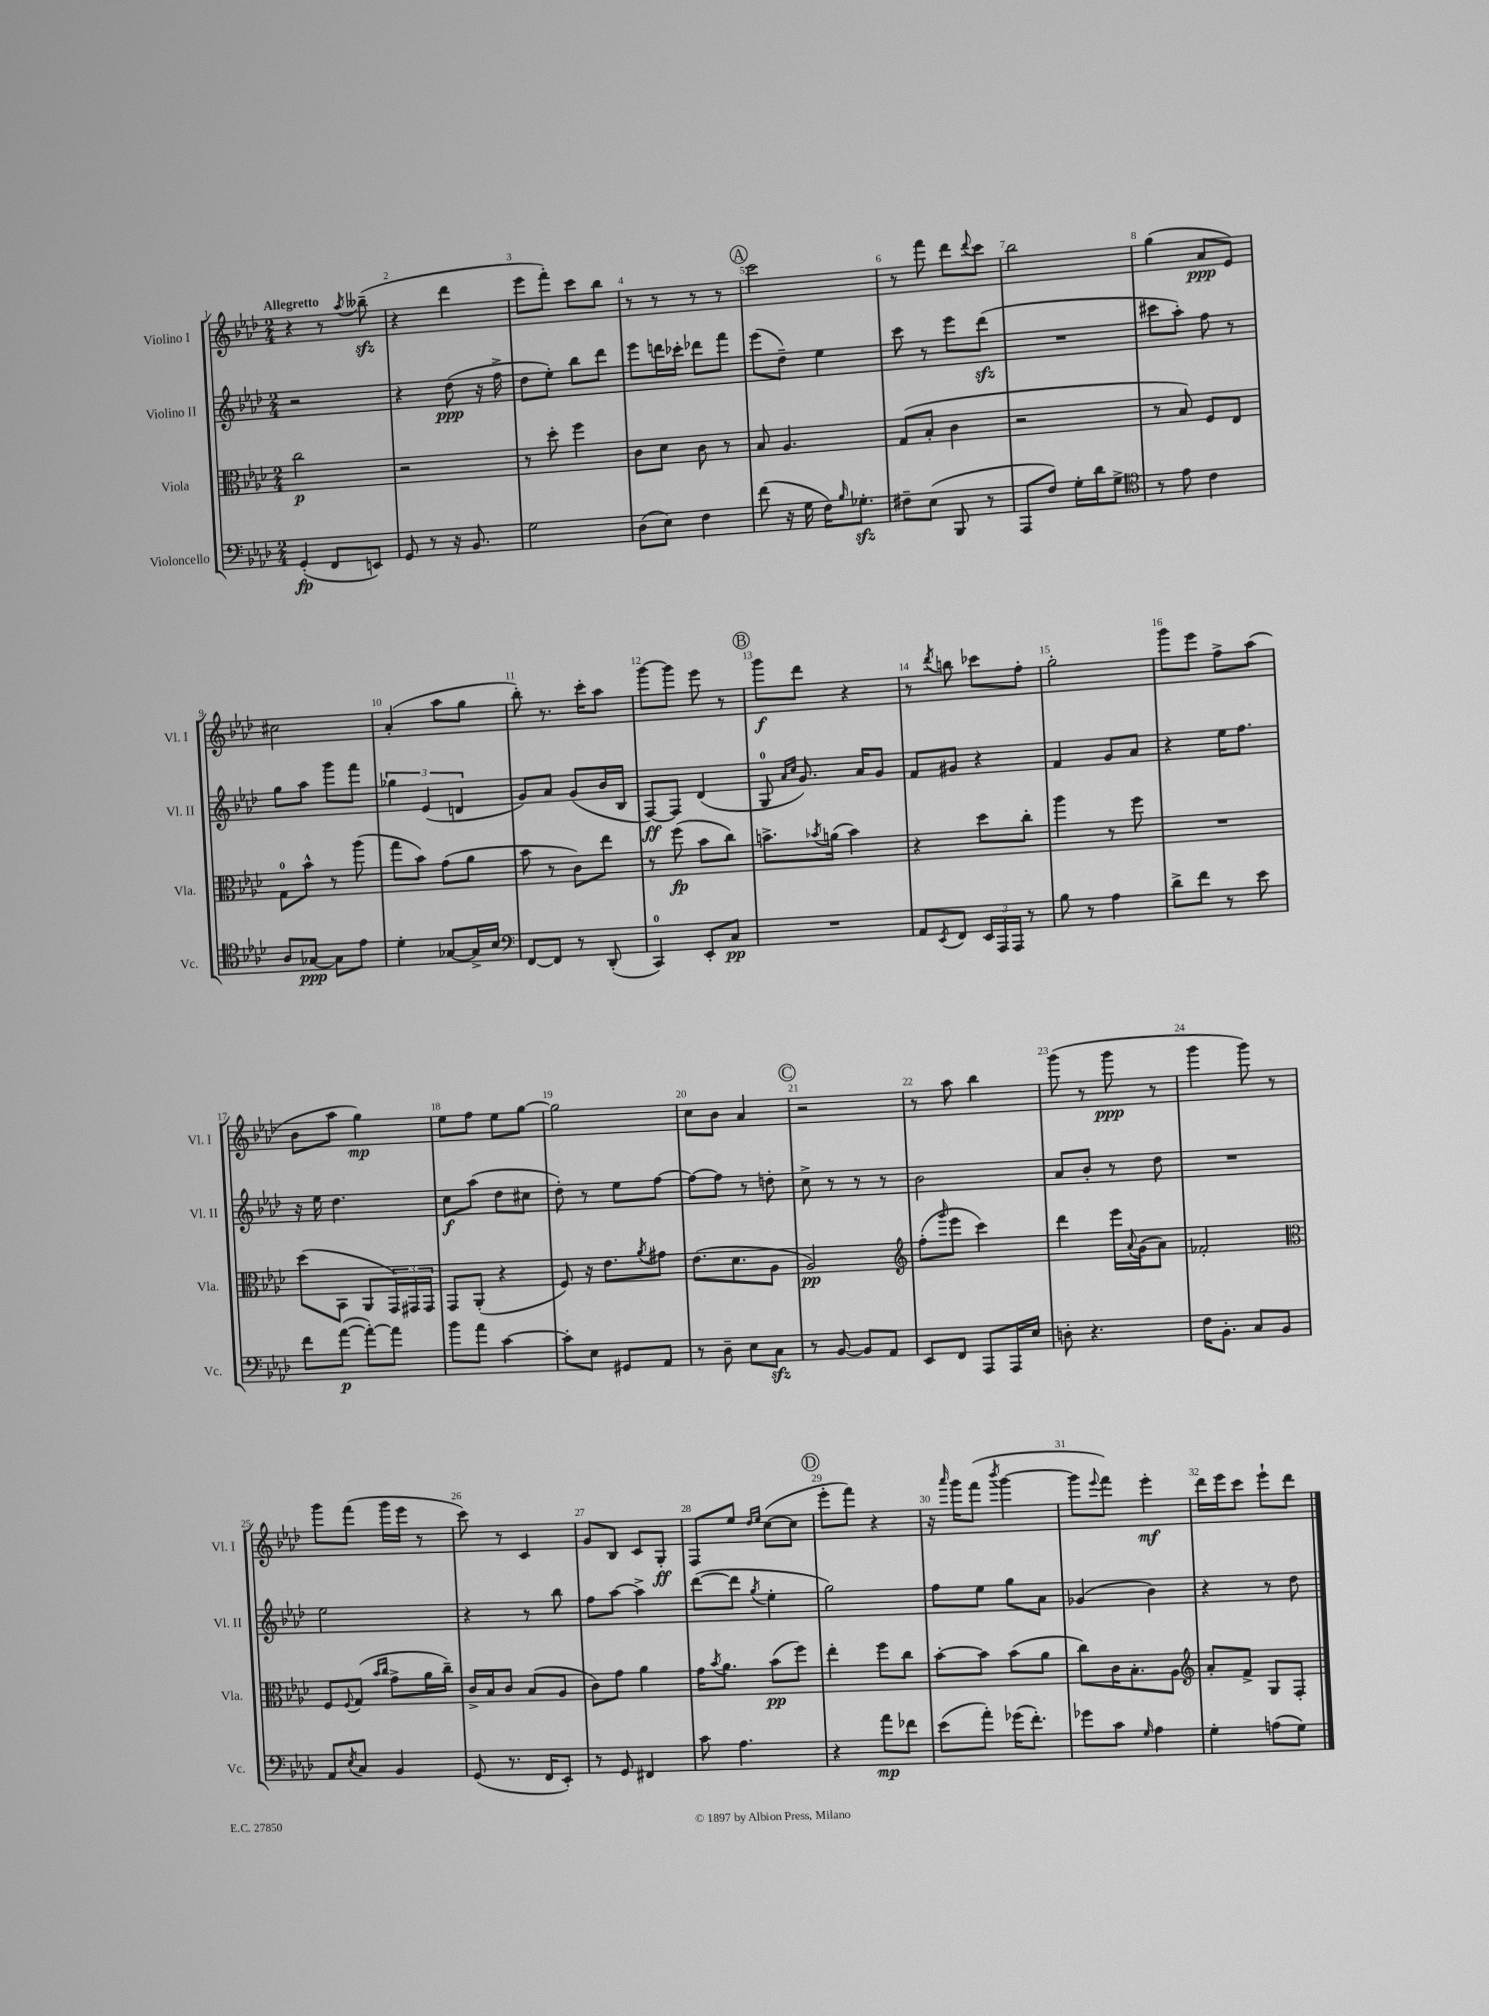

**kern	**dynam	**kern	**dynam	**kern	**dynam	**kern	**dynam
*part4	*part4	*part3	*part3	*part2	*part2	*part1	*part1
*staff4	*staff4	*staff3	*staff3	*staff2	*staff2	*staff1	*staff1
*I"Violoncello	*	*I"Viola	*	*I"Violino II	*	*I"Violino I	*
*I'Vc.	*	*I'Vla.	*	*I'Vl. II	*	*I'Vl. I	*
*clefF4	*	*clefC3	*	*clefG2	*	*clefG2	*
*k[b-e-a-d-]	*	*k[b-e-a-d-]	*	*k[b-e-a-d-]	*	*k[b-e-a-d-]	*
*M2/4	*	*M2/4	*	*M2/4	*	*M2/4	*
=1	=1	=1	=1	=1	=1	=1	=1
!	!	!	!	!	!	!LO:TX:a:B:t=Allegretto	!
(4GG'/	fp	2cc\	p	2r	.	4r	.
8FF/L	.	.	.	.	.	8r	.
.	.	.	.	.	.	8qaa-/	.
8EEn/J)	.	.	.	.	.	(8bb--Xzz~\	.
=2	=2	=2	=2	=2	=2	=2	=2
8GG/	.	2r	.	4r	.	4r	.
8r	.	.	.	.	.	.	.
16r	.	.	.	(8dd-\	ppp	4ddd-\	.
8.BB-/	.	.	.	.	.	.	.
.	.	.	.	16r	.	.	.
.	.	.	.	16ff^\	.	.	.
=3	=3	=3	=3	=3	=3	=3	=3
2G\	.	8r	.	8dd-\L	.	8eee-\L	.
.	.	8dd-'\	.	8ee-'\J)	.	8fff'\J)	.
.	.	4ff\	.	8bb-\L	.	8ccc\L	.
.	.	.	.	8ddd-\J	.	8bb-\J	.
=4	=4	=4	=4	=4	=4	=4	=4
(8D-\L	.	8c\L	.	8eee-\L	.	8r	.
8E-\J)	.	8d-\J	.	16dddn\L	.	8r	.
.	.	.	.	16ccc-X'\JJ	.	.	.
4F\	.	8c\	.	8ddd-X\L	.	8r	.
.	.	8r	.	8fff\J	.	8r	.
!!LO:REH:place=s1:t=A
=5	=5	=5	=5	=5	=5	=5	=5
(8f\	.	8B-/	.	(8eee-\L	.	2ccc\	.
16r	.	4.A-/	.	8dd-~\J)	.	.	.
16G\	.	.	.	.	.	.	.
16F\KL)	.	.	.	4ee-\	.	.	.
16qqB-/	.	.	.	.	.	.	.
8.G-Xzz'\J	.	.	.	.	.	.	.
=6	=6	=6	=6	=6	=6	=6	=6
8F#X~\L	.	(8G/L	.	8ccc\	.	8r	.
(8E-\J	.	8B-'/J	.	8r	.	8fff\	.
8BBB-/	.	4c\	.	8eee-\L	.	8ddd-\L	.
.	.	.	.	.	.	8qqddd-/	.
8r	.	.	.	(8ddd-zz\J	.	8ccc\J	.
=7	=7	=7	=7	=7	=7	=7	=7
8AAA-/L	.	2r	.	2r	.	2bb-\	.
8F/J)	.	.	.	.	.	.	.
16G'\LL	.	.	.	.	.	.	.
16d-\J	.	.	.	.	.	.	.
8G^\J	.	.	.	.	.	.	.
=8	=8	=8	=8	=8	=8	=8	=8
*clefC4	*	*	*	*	*	*	*
8r	.	8r	.	8ccc#X\L	.	(4gg\	.
8e-\	.	8B-/)	.	8aa-'\J)	.	.	.
4c\	.	8F/L	.	8ff\	.	8a-/L	ppp
.	.	8E-/J	.	8r	.	8e-/J)	.
!!LO:LB:g=z
=9	=9	=9	=9	=9	=9	=9	=9
8A-/L	.	8G\L	.	8gg\L	.	2cc#X\	.
[8G-X/J	ppp	8b-^^\J	.	8aa-\J	.	.	.
8G-\L]	.	8r	.	8ggg\L	.	.	.
8e-\J	.	(8aa-\	.	8fff\J	.	.	.
=10	=10	=10	=10	=10	=10	=10	=10
4d-'\	.	8gg\L	.	6gg-X\	.	(4a-'/	.
.	.	8b-\J)	.	.	.	.	.
.	.	.	.	(6e-/	.	.	.
[8G-X/L	.	(8g\L	.	.	.	8aa-\L	.
.	.	.	.	6dn/	.	.	.
16G-^/L]	.	8a-\J	.	.	.	8gg\J	.
16B-/JJ	.	.	.	.	.	.	.
=11	=11	=11	=11	=11	=11	=11	=11
*clefF4	*	*	*	*	*	*	*
[8FF/L	.	8b-\	.	8g/L)	.	8bb-'\)	.
8FF/J]	.	8r	.	8a-/J	.	8.r	.
8r	.	8c\L)	.	(8g/L	.	.	.
.	.	.	.	.	.	16ccc'\KL	.
(8DD-'/	.	8ee-\J	.	16b-/L	.	8aa-\J	.
.	.	.	.	16B-/JJ	.	.	.
=12	=12	=12	=12	=12	=12	=12	=12
4CC/)	.	8r	.	[8F/L)	ff	[8ggg\L	.
.	.	(8ff\	fp	8F/J]	.	8ggg\J]	.
8EE-'/L	.	8b-\L	.	(4d-/	.	8eee-\	.
8C/J	pp	8cc\J)	.	.	.	8r	.
!!LO:REH:place=s1:t=B
=13	=13	=13	=13	=13	=13	=13	=13
2r	.	8.bn^\L	.	8G/	.	8ggg\L	f
.	.	.	.	16qqa-/LL	.	.	.
.	.	.	.	16qqcc/JJ	.	.	.
.	.	.	.	8.g/)	.	8ddd-\J	.
.	.	8qb-X/	.	.	.	.	.
.	.	(16an\Jk	.	.	.	.	.
.	.	4b-\)	.	.	.	4r	.
.	.	.	.	16a-/KL	.	.	.
.	.	.	.	8g/J	.	.	.
=14	=14	=14	=14	=14	=14	=14	=14
8AA-/L	.	4r	.	8f/L	.	8r	.
8qEE-/	.	.	.	.	.	8qddd-/	.
8FF/J	.	.	.	8g#X/J	.	8bbn\	.
24EE-/LL	.	8dd-\L	.	4r	.	8ccc-X\L	.
24AAA-/	.	.	.	.	.	.	.
24AAA-/JJ	.	.	.	.	.	.	.
8r	.	8cc'\J	.	.	.	8ff'\J	.
=15	=15	=15	=15	=15	=15	=15	=15
8B-\	.	4aa-\	.	4f/	.	2gg'\	.
8r	.	.	.	.	.	.	.
4A-\	.	8r	.	8g/L	.	.	.
.	.	8ff\	.	8a-/J	.	.	.
=16	=16	=16	=16	=16	=16	=16	=16
8d-^\L	.	2r	.	4r	.	8ggg\L	.
8f\J	.	.	.	.	.	8eee-\J	.
8r	.	.	.	16ee-\KL	.	8ff^\L	.
.	.	.	.	8.ff\J	.	.	.
8e-\	.	.	.	.	.	(8aa-\J	.
!!LO:LB:g=z
=17	=17	=17	=17	=17	=17	=17	=17
8f\L	.	(8dd-\L	.	16r	.	8b-\L	.
.	.	.	.	16ee-\	.	.	.
([8a-\J	p	8BB-\J	.	4.dd-\	.	8aa-\J	.
8a-'\L_)	.	8AA-/L	.	.	.	4gg\)	mp
8a-\J]	.	24GG/L)	.	.	.	.	.
.	.	24GG#X/	.	.	.	.	.
.	.	24GG#/JJ	.	.	.	.	.
=18	=18	=18	=18	=18	=18	=18	=18
8b-\L	.	8GG/L	.	8cc\L	f	8ee-\L	.
8a-\J	.	(8AA-'/J	.	(8aa-\J	.	8ff\J	.
[4c\	.	4r	.	8dd-\L	.	8ee-\L	.
.	.	.	.	8cc#X\J	.	[8gg\J	.
=19	=19	=19	=19	=19	=19	=19	=19
8c'\L]	.	8F/)	.	8dd-'\)	.	2gg\]	.
8E-\J	.	16r	.	8r	.	.	.
.	.	8.e-\L	.	.	.	.	.
8GG#X/L	.	.	.	8ee-\L	.	.	.
.	.	8qa-/	.	.	.	.	.
8AA-/J	.	8g#X\J	.	[8ff\J	.	.	.
=20	=20	=20	=20	=20	=20	=20	=20
8r	.	(8.e-\L	.	8ff\L_	.	8cc\L	.
8D-~\	.	.	.	8ff\J]	.	8b-\J	.
.	.	8.d-\	.	.	.	.	.
8E-\L	.	.	.	8r	.	4a-/	.
8Czz\J	.	8A-\J	.	8ddn'\	.	.	.
!!LO:REH:place=s1:t=C
=21	=21	=21	=21	=21	=21	=21	=21
8r	.	2A-/)	pp	8cc^\	.	2r	.
[8BB-/	.	.	.	8r	.	.	.
8BB-/L]	.	.	.	8r	.	.	.
8AA-/J	.	.	.	8r	.	.	.
=22	=22	=22	=22	=22	=22	=22	=22
*	*	*clefG2	*	*	*	*	*
8EE-/L	.	(8ff'\L	.	2b-\	.	8r	.
.	.	16qqggg/	.	.	.	.	.
8FF/J	.	8eee-\J	.	.	.	8aa-\	.
8AAA-/L	.	4ccc\)	.	.	.	4bb-\	.
16AAA-/L	.	.	.	.	.	.	.
16E-/JJ	.	.	.	.	.	.	.
=23	=23	=23	=23	=23	=23	=23	=23
8Dn'\	.	4ddd-\	.	8a-/L	.	(8ggg\	.
4.r	.	.	.	8b-'/J	.	8r	.
.	.	16eee-\LL	.	8r	.	8ggg\	ppp
.	.	8qqa-/	.	.	.	.	.
.	.	(16g\J	.	.	.	.	.
.	.	8a-\J)	.	8dd-\	.	8r	.
=24	=24	=24	=24	=24	=24	=24	=24
16F\KL	.	2f-X'/	.	2r	.	4ggg\	.
8.BB-'\J	.	.	.	.	.	.	.
8C/L	.	.	.	.	.	8ggg\)	.
8BB-/J	.	.	.	.	.	8r	.
!!LO:LB:g=z
=25	=25	=25	=25	=25	=25	=25	=25
*	*	*clefC3	*	*	*	*	*
8AA-/L	.	8F/L	.	2ee-\	.	8ggg\L	.
8qE-/	.	8qqF/	.	.	.	.	.
8C/J	.	(8G/J	.	.	.	(8fff\J	.
.	.	16qqb-/LL	.	.	.	.	.
.	.	16qqcc/JJ	.	.	.	.	.
4BB-/	.	8g^\L	.	.	.	16ggg\LL	.
.	.	.	.	.	.	16eee-\JJ	.
.	.	16a-\L	.	.	.	8r	.
.	.	16cc~\JJ)	.	.	.	.	.
=26	=26	=26	=26	=26	=26	=26	=26
(8GG/	.	16c^/LL	.	4r	.	8ccc\)	.
.	.	16B-/J	.	.	.	.	.
8.r	.	8c/J	.	.	.	8r	.
.	.	(8B-/L	.	8r	.	4c/	.
16FF/KL	.	.	.	.	.	.	.
8EE-'/J)	.	8A-/J	.	8bb-\	.	.	.
=27	=27	=27	=27	=27	=27	=27	=27
8r	.	8c\L)	.	8ff\L	.	8g/L	.
8GG/	.	8g\J	.	[8aa-\J	.	8B-/J	.
4FF#X/	.	4a-\	.	4aa-^\]	.	8c/L	.
.	.	.	.	.	.	8G'/J	ff
=28	=28	=28	=28	=28	=28	=28	=28
8c\	.	16g\KL	.	([8ddd-\L	.	8F/L	.
.	.	8qb-/	.	.	.	.	.
.	.	8.a-\J	.	.	.	.	.
4.A-\	.	.	.	8ddd-\J]	.	8ee-/J	.
.	.	.	.	.	.	16qqdd-/LL	.
.	.	.	.	8qgg/	.	16qqee-/JJ	.
.	.	(8b-\L	pp	4ee-'\	.	([8cc\L	.
.	.	8ff\J)	.	.	.	8cc\J]	.
!!LO:REH:place=s1:t=D
=29	=29	=29	=29	=29	=29	=29	=29
4r	.	4ee-'\	.	2gg\)	.	8eee-'\L	.
.	.	.	.	.	.	8fff\J)	.
8a-\L	mp	8ff\L	.	.	.	4r	.
8f-X\J	.	8cc\J	.	.	.	.	.
=30	=30	=30	=30	=30	=30	=30	=30
(8e-\L	.	[8b-'\L	.	8ff\L	.	16r	.
.	.	.	.	.	.	16qqaaa-/	.
.	.	.	.	.	.	16ggg\KL	.
8a-'\J)	.	8b-\J]	.	8ee-\J	.	(8fff\J	.
.	.	.	.	.	.	8qbbb-/	.
(16g-X\KL	.	(8b-\L	.	8gg\L	.	[4ggg\	.
8.f'\J)	.	.	.	.	.	.	.
.	.	8a-\J	.	8a-\J	.	.	.
=31	=31	=31	=31	=31	=31	=31	=31
8g-X\L	.	8cc\L)	.	(4g-X/	.	8ggg\L]	.
.	.	.	.	.	.	8qqeee-/	.
8c\J	.	16c\K	.	.	.	8fff\J)	.
.	.	8.B-'\	.	.	.	.	.
16qqG/	.	.	.	.	.	.	.
4A-\	.	.	.	4b-\)	.	4eee-'\	mf
.	.	8A-\J	.	.	.	.	.
=32	=32	=32	=32	=32	=32	=32	=32
*	*	*clefG2	*	*	*	*	*
4G'\	.	8a-'/L	.	4r	.	16ddd-\LL	.
.	.	.	.	.	.	16eee-\J	.
.	.	8f^/J	.	.	.	8ccc\J	.
(8An\L	.	8G/L	.	8r	.	8eee-`\L	.
8G\J)	.	8F'/J	.	8dd-\	.	8ddd-\J	.
==	==	==	==	==	==	==	==
*-	*-	*-	*-	*-	*-	*-	*-
